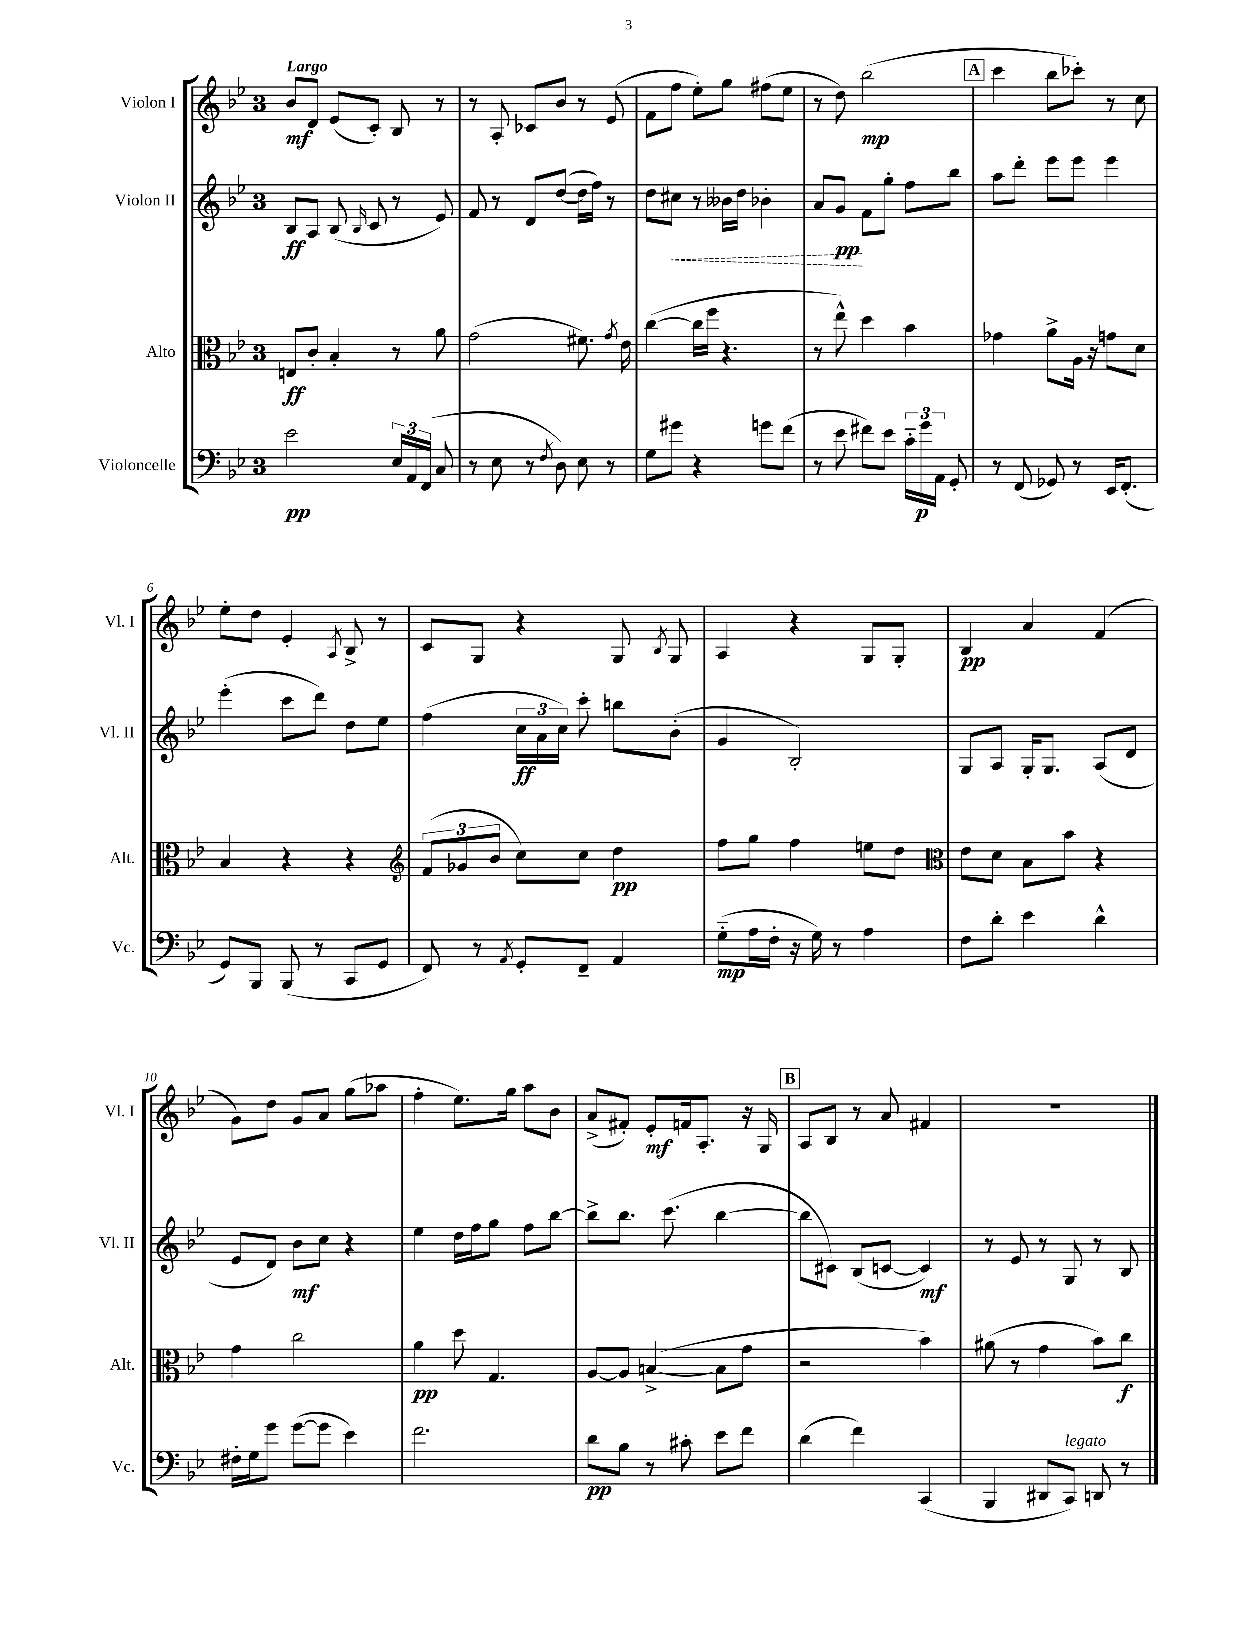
<<
\new StaffGroup <<
\new Staff = "s0" \with { instrumentName = "Violon I" shortInstrumentName = "Vl. I" } {
    \clef treble \key bes \major \once \override Staff.TimeSignature.style = #'single-digit \time 3/4 \tempo "Largo"
    \autoBeamOff bes'8[\mf d'8] ees'8[( c'8]-.) bes8 r8 |
    r8 a8-. ces'8[ bes'8] r8 ees'8( |
    f'8[ f''8] ees''8[-.) g''8] fis''8[( ees''8] |
    r8 d''8) bes''2\mp( |
    \mark \markup { \box "A" } c'''4 bes''8[ ces'''8]-.) r8 c''8 |
    ees''8[-. d''8] ees'4-. \acciaccatura { a8 } bes8-> r8 |
    c'8[ g8] r4 g8 \acciaccatura { bes8 } g8 |
    a4 r4 g8[ g8]-. |
    bes4\pp a'4 f'4( |
    g'8[) d''8] g'8[ a'8] g''8[( aes''8] |
    f''4-. ees''8.[) g''16] a''8[ bes'8] |
    a'8[->( fis'8]-.) ees'8[-.\mf f'16 a8.]-. r16 g16 |
    \mark \markup { \box "B" } a8[ bes8] r8 a'8 fis'4 |
    R2. \bar "|." |
}
\new Staff = "s1" \with { instrumentName = "Violon II" shortInstrumentName = "Vl. II" } {
    \clef treble \key bes \major \once \override Staff.TimeSignature.style = #'single-digit \time 3/4
    \autoBeamOff bes8[\ff a8] bes8( \grace { bes16 } c'8 r8 ees'8) |
    f'8 r8 d'8[ d''8]~( d''16[ f''16]) r8 |
    d''8[ \once \override Hairpin.style = #'dashed-line cis''8]\< r8 beses'16[ d''16] bes'4-. |
    a'8[ g'8]\pp\! f'8[ g''8]-. f''8[ bes''8] |
    \mark \markup { \box "A" } a''8[ d'''8]-. ees'''8[ ees'''8] ees'''4 |
    ees'''4-.( c'''8[ d'''8]) d''8[ ees''8] |
    f''4( \tuplet 3/2 { c''16[\ff a'16 c''16]) } c'''8-. b''8[ bes'8]-.( |
    g'4 bes2-.) |
    g8[ a8] g16[-. g8.] a8[( d'8] |
    ees'8[ d'8]) bes'8[\mf c''8] r4 |
    ees''4 d''16[ f''16 g''8] f''8[ bes''8]~ |
    bes''8[-> bes''8.] c'''8.( bes''4~ |
    \mark \markup { \box "B" } bes''8[ cis'8]) bes8[( c'8]~ c'4\mf) |
    r8 ees'8 r8 g8 r8 bes8 \bar "|." |
}
\new Staff = "s2" \with { instrumentName = "Alto" shortInstrumentName = "Alt." } {
    \clef alto \key bes \major \once \override Staff.TimeSignature.style = #'single-digit \time 3/4
    \autoBeamOff e8[\ff c'8]-. bes4-. r8 a'8 |
    g'2( fis'8.) \acciaccatura { g'8 } ees'16 |
    c''4~( c''16[ f''16] r4. |
    r8 ees''8-^) d''4 bes'4 |
    \mark \markup { \box "A" } ges'4 a'8[-> a16] r16 g'8[ d'8] |
    bes4 r4 r4 |
    \clef treble \tuplet 3/2 { f'8[( ges'8 bes'8] } c''8[) c''8] d''4\pp |
    f''8[ g''8] f''4 e''8[ d''8] |
    \clef alto ees'8[ d'8] bes8[ bes'8] r4 |
    g'4 c''2 |
    a'4\pp d''8 g4. |
    a8[~ a8] b4~->( b8[ g'8] |
    \mark \markup { \box "B" } r2 bes'4) |
    ais'8( r8 g'4 bes'8[) c''8]\f \bar "|." |
}
\new Staff = "s3" \with { instrumentName = "Violoncelle" shortInstrumentName = "Vc." } {
    \clef bass \key bes \major \once \override Staff.TimeSignature.style = #'single-digit \time 3/4
    \autoBeamOff ees'2\pp \tuplet 3/2 { ees16[ a,16 f,16]( } c8 |
    r8 ees8 r8 \acciaccatura { f8 } d8) ees8 r8 |
    g8[ gis'8] r4 g'8[ f'8]( |
    r8 ees'8 fis'8[) ees'8] \tuplet 3/2 { c'16[-_ g'16\p a,16] } g,8-. |
    \mark \markup { \box "A" } r8 f,8( ges,8) r8 ees,16[ f,8.]-.( |
    g,8[) bes,,8] bes,,8( r8 c,8[ g,8] |
    f,8) r8 \acciaccatura { a,8 } g,8[-. f,8]-- a,4 |
    g8[-_\mp( a16 f16]-. r16 g16) r8 a4 |
    f8[ d'8]-. ees'4 d'4-^ |
    fis16[-. g16 g'8] g'8[~( g'8] ees'4) |
    f'2. |
    d'8[\pp bes8] r8 cis'8-. ees'8[ f'8] |
    \mark \markup { \box "B" } d'4( f'4) c,4( |
    bes,,4 dis,8[ c,8]^\markup { \italic "legato" }) d,8 r8 \bar "|." |
}
>>
>>
